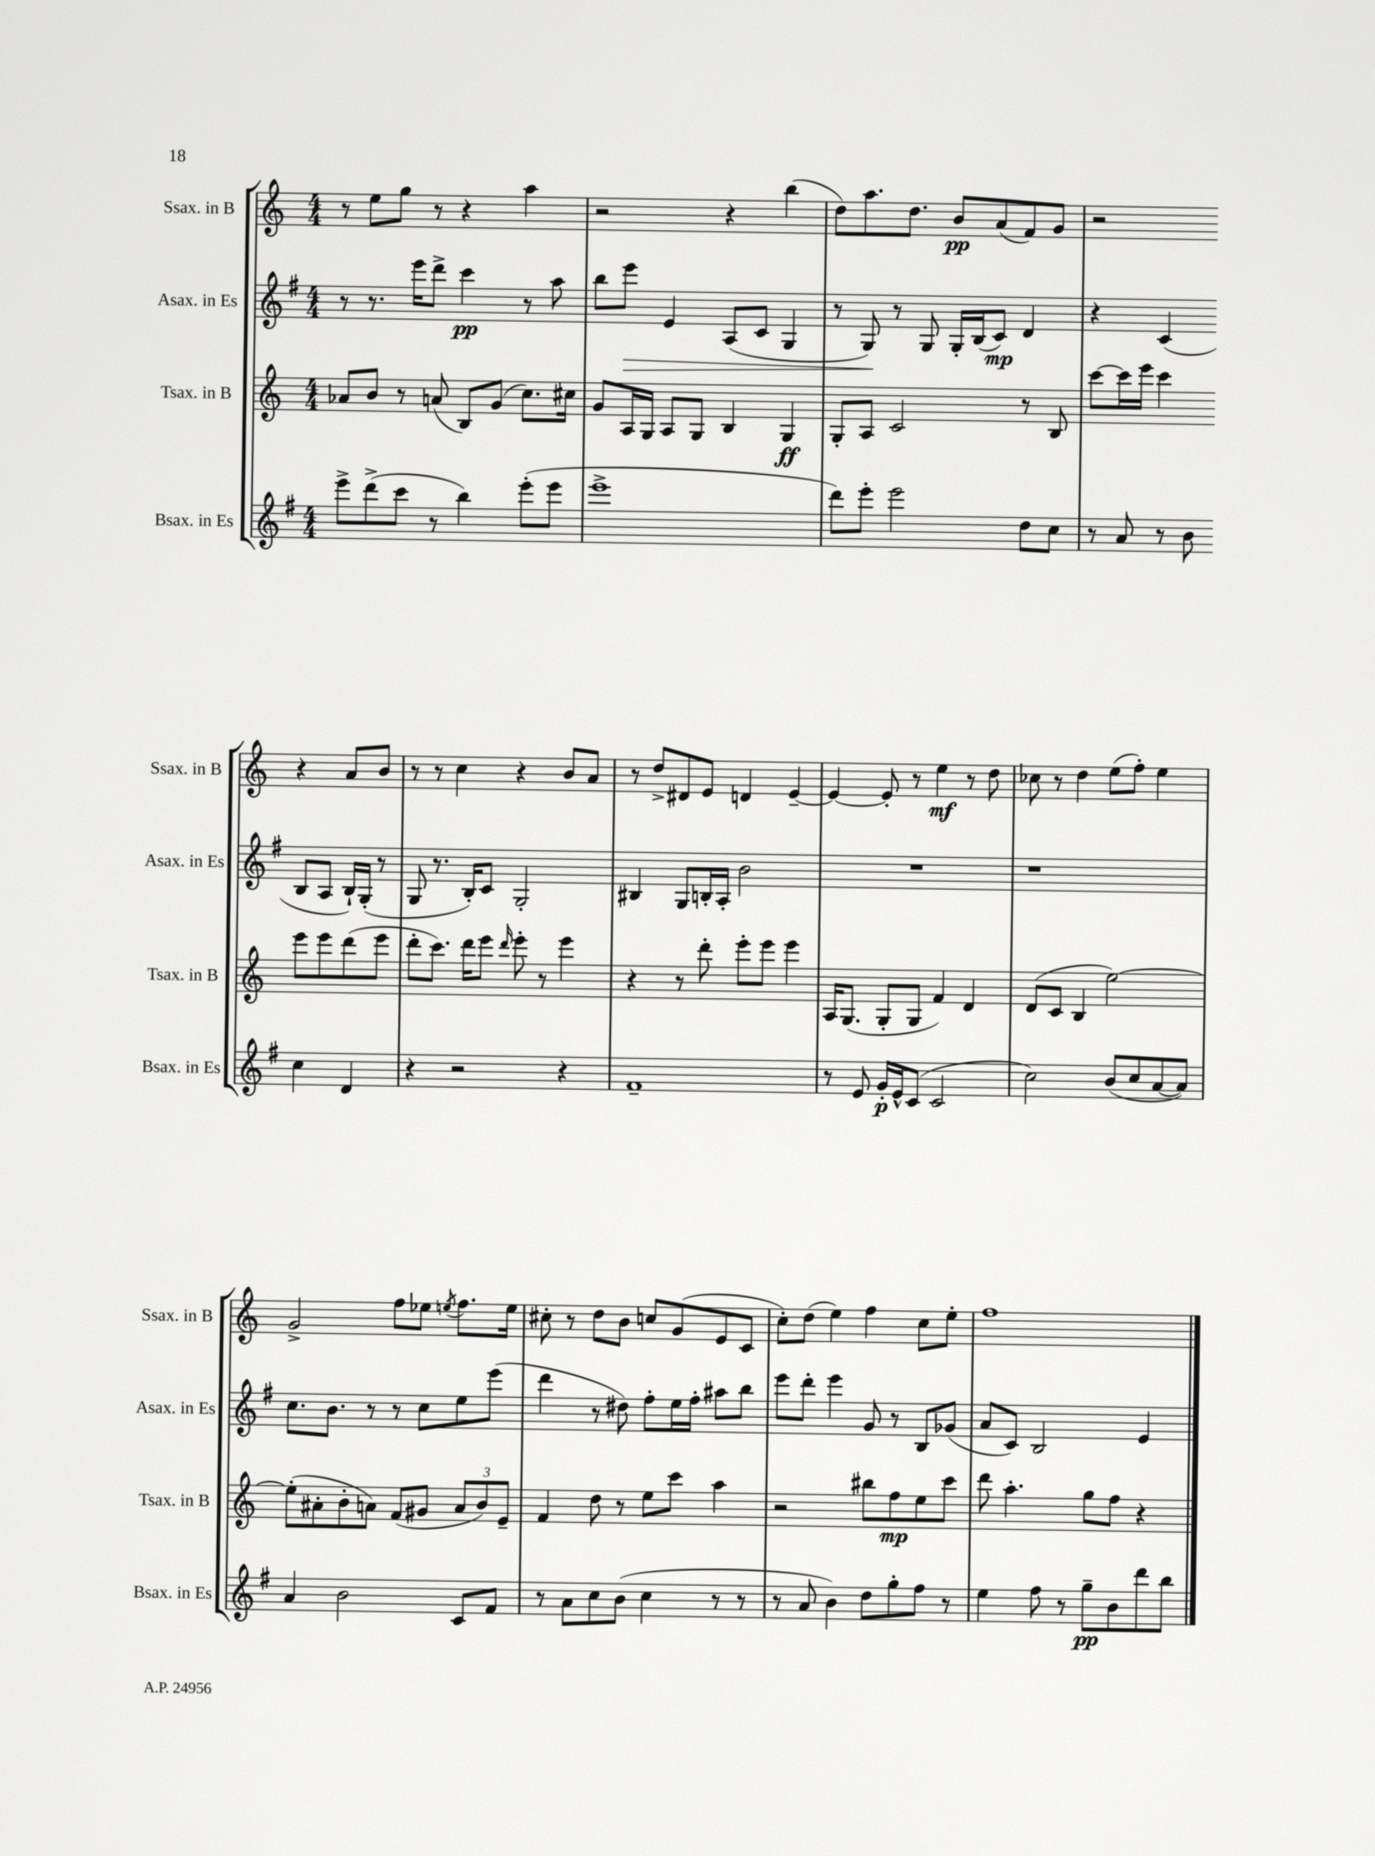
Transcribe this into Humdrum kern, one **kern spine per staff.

**kern	**dynam	**kern	**dynam	**kern	**dynam	**kern	**dynam
*part4	*part4	*part3	*part3	*part2	*part2	*part1	*part1
*staff4	*staff4	*staff3	*staff3	*staff2	*staff2	*staff1	*staff1
*I"Bsax. in Es	*	*I"Tsax. in B	*	*I"Asax. in Es	*	*I"Ssax. in B	*
*I'Bsax. in Es	*	*I'Tsax. in B	*	*I'Asax. in Es	*	*I'Ssax. in B	*
*clefG2	*	*clefG2	*	*clefG2	*	*clefG2	*
*k[f#]	*	*k[]	*	*k[f#]	*	*k[]	*
*M4/4	*	*M4/4	*	*M4/4	*	*M4/4	*
=23	=23	=23	=23	=23	=23	=23	=23
8eee^\L	.	8a-X/L	.	8r	.	8r	.
(8ddd^\	.	8b/J	.	8.r	.	8ee\L	.
8ccc\J	.	8r	.	.	.	8gg\J	.
.	.	.	.	16eee\KL	.	.	.
8r	.	(8an/	.	8ddd^\J	.	8r	.
4bb\)	.	8B/L)	.	4ccc\	pp	4r	.
.	.	(8g/J	.	.	.	.	.
(8eee'\L	.	8.cc\L)	.	8r	.	4aa\	.
8eee\J	.	.	.	8aa\	.	.	.
.	.	16cc#X\Jk	.	.	.	.	.
=24	=24	=24	=24	=24	=24	=24	=24
1eee^	.	8g/L	.	8bb\L	.	2r	.
!	!	!	!	!	!LO:HP:b	!	!
.	.	16A/L	.	8eee\J	>	.	.
.	.	16G/JJ	.	.	.	.	.
.	.	8A/L	.	4e/	.	.	.
.	.	8G/J	.	.	.	.	.
.	.	4B/	.	(8A/L	.	4r	.
.	.	.	.	8c/J	.	.	.
.	.	4G/	ff	4G/	.	(4bb\	.
=25	=25	=25	=25	=25	=25	=25	=25
8ddd\L)	.	8G'/L	.	8r	.	8dd\L)	.
8eee'\J	.	8A/J	.	8G/)	.	8.aa\	.
2eee\	.	2c/	.	8r	]	.	.
.	.	.	.	.	.	8.dd\J	.
.	.	.	.	8G/	.	.	.
.	.	.	.	16G'/LL	.	8b/L	pp
.	.	.	.	(16B/J	.	.	.
.	.	.	.	8c/J)	mp	(8a/	.
8dd\L	.	8r	.	4d/	.	8f/)	.
8cc\J	.	8B/	.	.	.	8g/J	.
=26	=26	=26	=26	=26	=26	=26	=26
8r	.	[8ccc\L	.	4r	.	2r	.
8a/	.	16ccc\L]	.	.	.	.	.
.	.	16eee\JJ	.	.	.	.	.
8r	.	4ccc\	.	(4c/	.	.	.
8b\	.	.	.	.	.	.	.
4cc\	.	8eee\L	.	8B/L	.	4r	.
.	.	8eee\	.	8A/J	.	.	.
4d/	.	(8ddd\	.	16B`/LL)	.	8a/L	.
.	.	.	.	(16G'/JJ	.	.	.
.	.	8eee\J	.	8r	.	8b/J	.
!!LO:LB:g=z
=27	=27	=27	=27	=27	=27	=27	=27
4r	.	8ddd'\L	.	8G/	.	8r	.
.	.	8.ccc\J)	.	8.r	.	8r	.
2r	.	.	.	.	.	4cc\	.
.	.	16ddd\KL	.	16B'/KL)	.	.	.
.	.	8eee\J	.	8c/J	.	.	.
.	.	16qqddd/	.	.	.	.	.
.	.	8eee'\	.	2G'/	.	4r	.
.	.	8r	.	.	.	.	.
4r	.	4eee\	.	.	.	8b/L	.
.	.	.	.	.	.	8a/J	.
=28	=28	=28	=28	=28	=28	=28	=28
1f#~	.	4r	.	4B#X/	.	8r	.
.	.	.	.	.	.	8dd^/L	.
.	.	8r	.	8G/L	.	8d#X/	.
.	.	8ddd'\	.	16Bn'/L	.	8e/J	.
.	.	.	.	16A'/JJ	.	.	.
.	.	8eee'\L	.	2b\	.	4dn/	.
.	.	8eee\J	.	.	.	.	.
.	.	4eee\	.	.	.	[4e~/	.
=29	=29	=29	=29	=29	=29	=29	=29
8r	.	16A/KL	.	1r	.	4e/_	.
.	.	(8.G/J	.	.	.	.	.
8e/	.	.	.	.	.	.	.
16g'/LL	p	8G'/L	.	.	.	8e'/]	.
16e^^/J	.	.	.	.	.	.	.
(8c/J	.	8G/J	.	.	.	8r	.
2c/	.	4f/)	.	.	.	4ee\	mf
.	.	4d/	.	.	.	8r	.
.	.	.	.	.	.	8dd\	.
=30	=30	=30	=30	=30	=30	=30	=30
2cc\)	.	(8d/L	.	1r	.	8cc-X\	.
.	.	8c/J	.	.	.	8r	.
.	.	4B/	.	.	.	4dd\	.
(8b/L	.	[2ee\)	.	.	.	(8ee\L	.
8cc/	.	.	.	.	.	8ff'\J)	.
[8a/	.	.	.	.	.	4ee\	.
8a/J])	.	.	.	.	.	.	.
!!LO:LB:g=z
=31	=31	=31	=31	=31	=31	=31	=31
4a/	.	(8ee'\L]	.	8.cc\L	.	2g^/	.
.	.	8a#X'\	.	.	.	.	.
.	.	.	.	8.b\J	.	.	.
2b\	.	8b'\	.	.	.	.	.
.	.	8an\J)	.	8r	.	.	.
.	.	(8f/L	.	8r	.	8ff\L	.
.	.	8g#X/J	.	8cc\L	.	8ee-X\J	.
.	.	.	.	.	.	8qeen/	.
8c/L	.	12a/L	.	8ee\	.	8.ff\L	.
.	.	12b/)	.	.	.	.	.
8f#/J	.	.	.	(8eee\J	.	.	.
.	.	12e~/J	.	.	.	.	.
.	.	.	.	.	.	16ee\Jk	.
=32	=32	=32	=32	=32	=32	=32	=32
8r	.	4f/	.	4ddd\	.	8cc#X'\	.
8a\L	.	.	.	.	.	8r	.
8cc\	.	8dd\	.	8r	.	8dd\L	.
(8b\J	.	8r	.	8dd#X\)	.	8b\J	.
4cc\	.	8ee\L	.	8ff#'\L	.	8ccn/L	.
.	.	8ccc\J	.	16ee\L	.	(8g/	.
.	.	.	.	16ff#'\JJ	.	.	.
8r	.	4aa\	.	8aa#X\L	.	8e/	.
8r	.	.	.	8bb\J	.	8c/J	.
=33	=33	=33	=33	=33	=33	=33	=33
8r	.	2r	.	8eee\L	.	8cc'\L)	.
8a/	.	.	.	8ddd'\J	.	(8dd\J	.
4b\)	.	.	.	4eee\	.	4ee\)	.
8dd\L	.	8bb#X\L	.	8g/	.	4ff\	.
8gg'\	.	8ff\	mp	8r	.	.	.
8ff#\J	.	8ee\	.	8B/L	.	8cc\L	.
8r	.	8ccc\J	.	(8g-X/J	.	8ee'\J	.
=34	=34	=34	=34	=34	=34	=34	=34
4ee\	.	8ddd\	.	8a/L	.	1ff	.
.	.	4.aa'\	.	8c/J)	.	.	.
8ff#\	.	.	.	2B/	.	.	.
8r	.	.	.	.	.	.	.
8gg~\L	pp	8gg\L	.	.	.	.	.
8b\	.	8ff\J	.	.	.	.	.
8ddd\	.	4r	.	4e/	.	.	.
8bb\J	.	.	.	.	.	.	.
==	==	==	==	==	==	==	==
*-	*-	*-	*-	*-	*-	*-	*-
